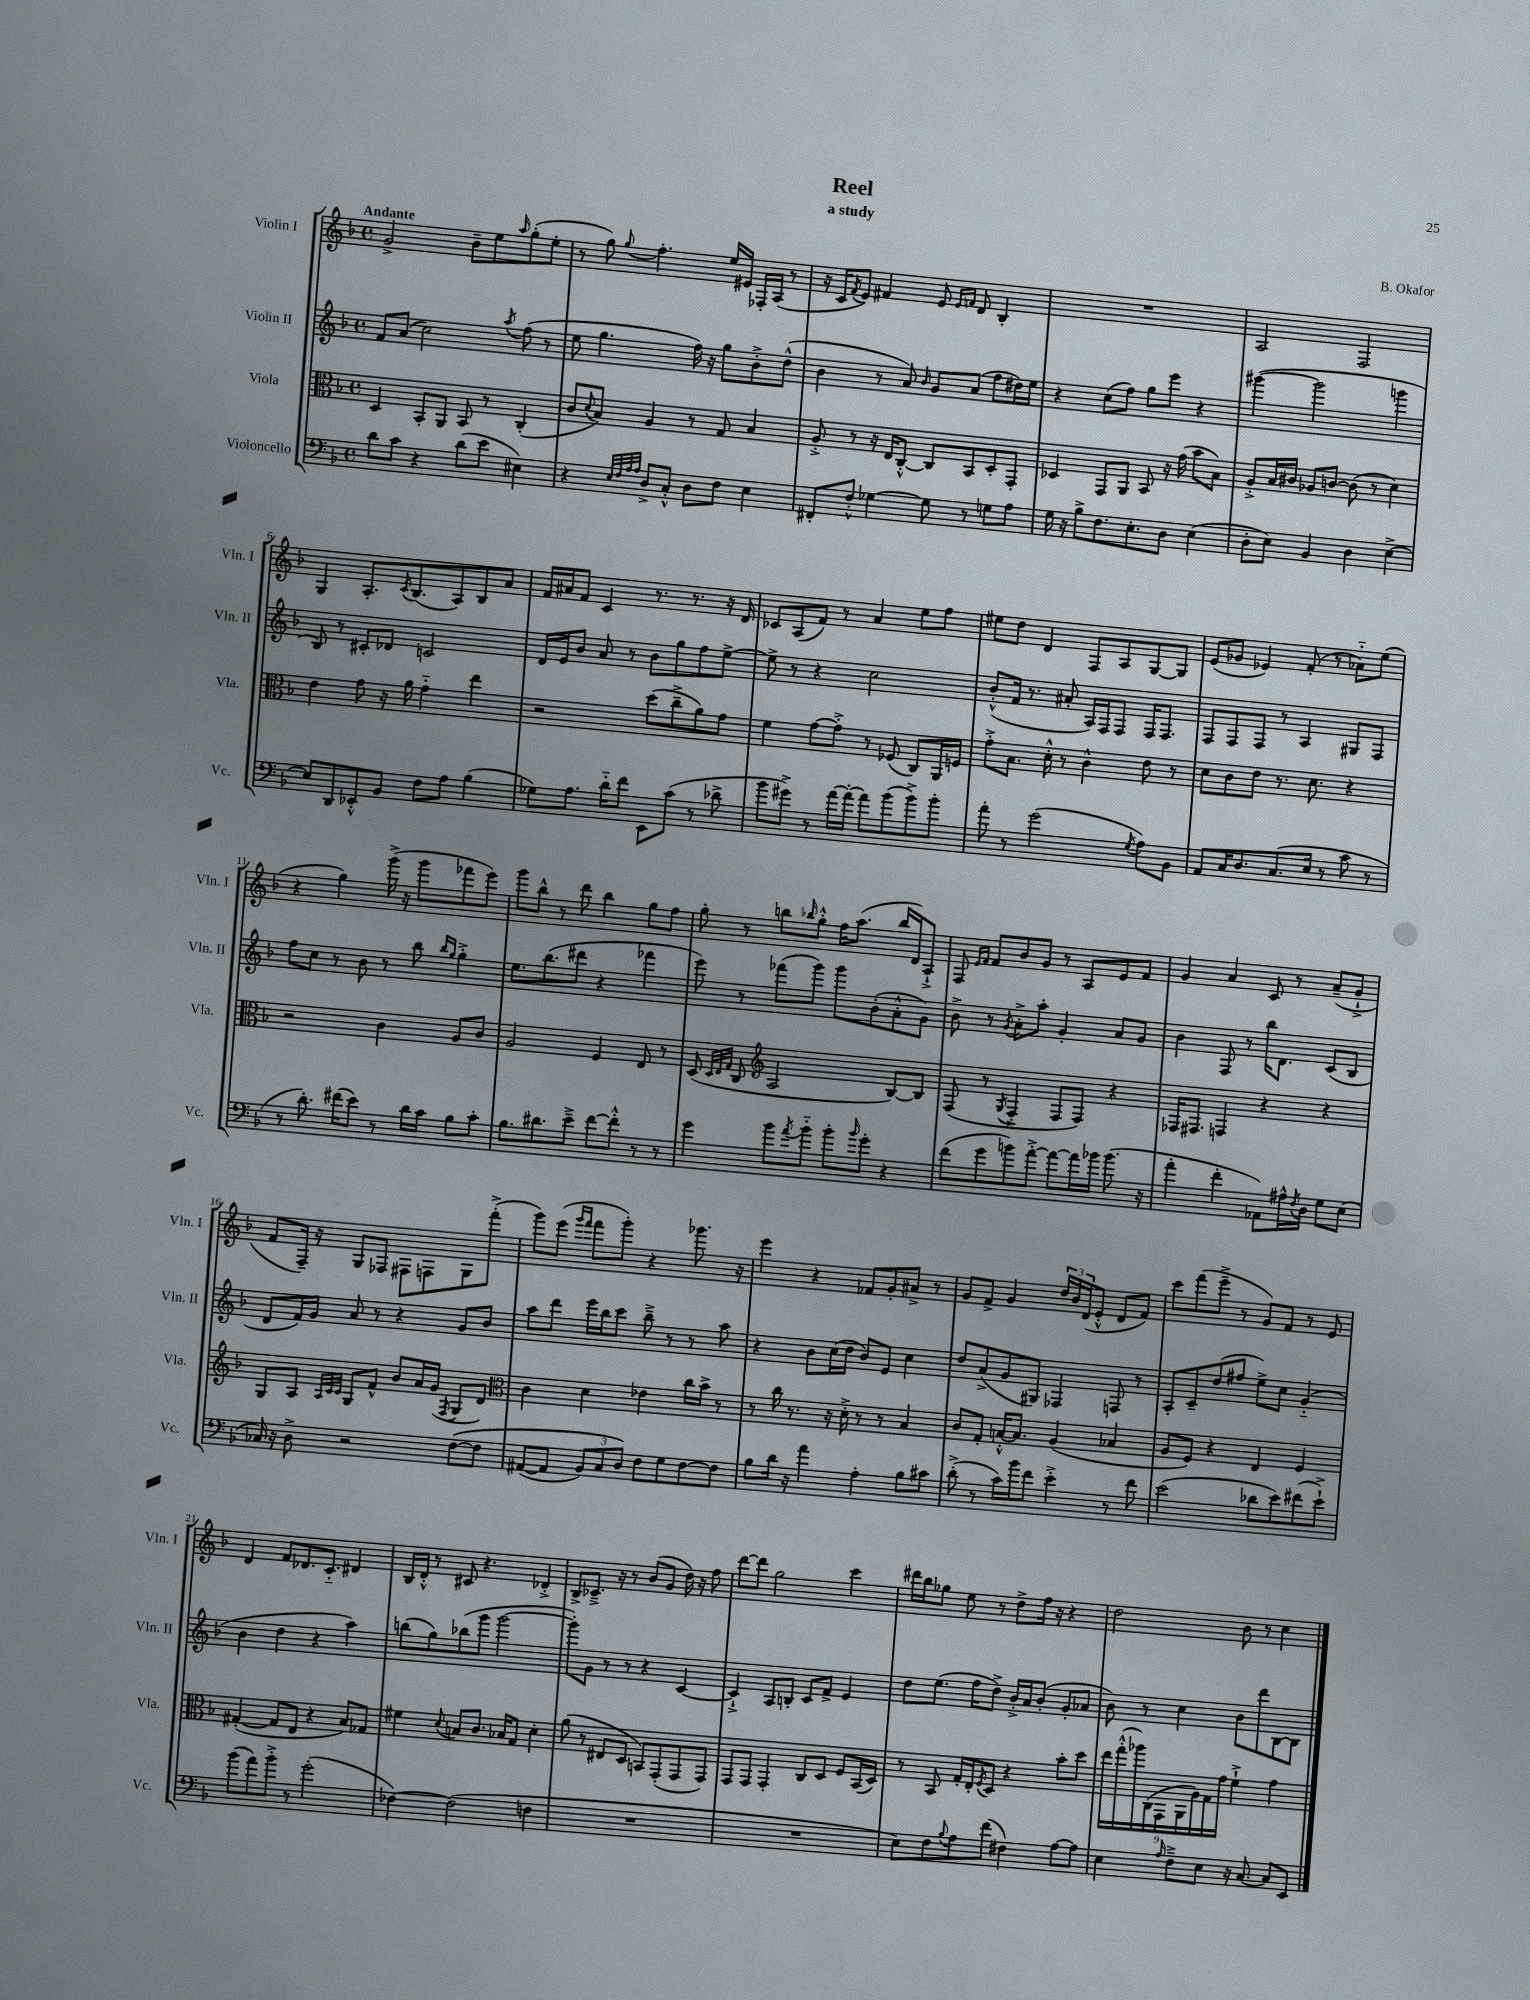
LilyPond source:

\header { title = "Reel" composer = "B. Okafor" subtitle = "a study" }
<<
\new StaffGroup <<
\new Staff = "s0" \with { instrumentName = "Violin I" shortInstrumentName = "Vln. I" } {
    \clef treble \key f \major \defaultTimeSignature \time 4/4 \tempo "Andante"
    g'2-> bes'8-- e''8 \grace { a''16 } g''8-.( e''8-. |
    r8 g''8) \appoggiatura { g''8 } f''4.-. e''16 eis'16 fes16-. a16( r8 |
    r16 c'16 \acciaccatura { f'8 } e'8) fis'4 e'8 \grace { e'16 f'16 } d'8 bes4-. |
    R1 |
    a2 f2 |
    g4 a8.-. \acciaccatura { c'8 } bes8.( a8) bes8 a'8 |
    f'16 ais'16 f'8 c'4 r8. r8. r16 d'16 |
    ces'8 a8( f'8) r8 a'4 e''8 f''8 |
    eis''8 d''8 d'4 f8 a8 g8~ g8 |
    e'8( ges'8 ees'4) f'8-.( r8 aes'8-_) e''8( |
    r4 g''4) g'''16->( r16 g'''8 fes'''8 e'''8) |
    g'''8 bes''8-^ r8 d'''8 bes''4 g''8 f''8 |
    g''8-. r8 b''8 \grace { bes''16 } g''8-.-^ f''16 a''8.( bes''16 d'16) a8-!-> |
    f8 \grace { e'16 f'16 } f'8 bes'8 g'8 r8 a8 e'8 f'8 |
    g'4 a'4 c'8 r8 a'8--( g'8-!-> |
    f'8 f16--) r16 g8 fes8 fis8 f8 g8 f'''8-.->( |
    g'''8) e'''8( \grace { g'''16 f'''16 } f'''8 g'''8-.) r4 ges'''8. r16 |
    e'''4 r4 fes'8 g'8-. ais'8-> r8 |
    g'8 f'8-> g'4 \tuplet 3/2 { d''16 bes'16 d'16( } e'8-.-^ d'8 f'8) |
    c'''8 f'''8( e'''8---> r8 g'8) f'8 r8 e'8 |
    d'4 f'8 des'8. c'8.-_ dis'4 |
    bes16 d'16-.-^ r8 cis'8 r4. des'4-.-> |
    bes8-> ces'8.---> r16 r8 bes'8( g'8 d''16) r16 f''8 |
    d'''8~ d'''8 g''2 c'''4 |
    dis'''16 bes''16 ges''8 e''8 r8 d''8-> f''16 r16 r4 |
    d''2 bes'8 r8 c''4 \bar "|." |
}
\new Staff = "s1" \with { instrumentName = "Violin II" shortInstrumentName = "Vln. II" } {
    \clef treble \key f \major \defaultTimeSignature \time 4/4
    f'8 a'8( c''2) \acciaccatura { a''8 } f''8( r8 |
    e''8 g''4. f''16) r16 g''8 bes'8-.-> d''8-^( |
    bes'4 r8 a'8) \grace { bes'16 } g'8 a'8( f''8 dis''16) e''16 |
    r4 c''8( f''8) g''8 e'''8 r4 |
    gis'''4~( gis'''2 g'''4 |
    bes8) r8 cis'8-. des'8 c'2 |
    d'16 e'16 bes'8 a'8 r8 bes'8 g''8 f''8 e''8~-> |
    e''8-> r8 r4 c''2 |
    bes'8-.-^( f'16 r8. ais'8-. a16) f16 f8 f16 f8. |
    f8 f8 f8 r8 a4 gis8 f8 |
    f''8 c''8 r8 bes'8 r8 bes''8 \grace { bes''16 g''16 } g''4-.-> |
    e''8. bes''8.( dis'''8 r4 fes'''4 |
    e'''8) r8 fes'''8( g'''8) g'''8 bes'8-.( a'8-.-^ g'8) |
    bes'8-> r8 \acciaccatura { g'8 } a'8-.-> a''8-. g'4-. a'8 g'8 |
    bes'4 f8 r8 bes''16 d'8. c'8( bes8 |
    d'8 f'16) g'16 a'8 r8 r4 g'8 bes'8 |
    a''8 d'''8 e'''16 bes''16 c'''8 bes''8---> r8 r8 a''8 |
    r4 bes'8 c''16( d''16 bes'8) e'8 c''4 |
    d''8 a'8->( g'8 gis8) fes4 f8 r8 |
    a8-. c'8-- d''8( fis''8 e''8->) c''8 g'4-_( |
    bes'4 d''4 r4 a''4) |
    b''8( g''8) bes''8( g'''8 g'''2~ |
    g'''8-.) g'8 r8 r8 r4 c'4~ |
    c'4-!-> a8 b8-. c'8 f'8-> e'4 |
    d''8 e''8.( f''16 d''8->) bes'16-.-> a'16 bes'8-.( g'8-. aes'8 |
    bes'8) r8 c''4 bes'8 d'''8 bes8~ bes8 \bar "|." |
}
\new Staff = "s2" \with { instrumentName = "Viola" shortInstrumentName = "Vla." } {
    \clef alto \key f \major \defaultTimeSignature \time 4/4
    d4 bes,8-. a,8 bes,8 r8 c4-.( |
    c'8 \appoggiatura { d'8 } bes8) a4 r8 g8 bes4 |
    a8-.-> r8 r16 e16 c8~-.-^ c8 bes,8 d8-. g,8-. |
    des4 g,8 a,8 bes,8 r16 g'16( bes'8 bes8) |
    a8-.-> bes16 cis'16 aes8 c'8~ c'8( r8 d'4) |
    e'4 g'8 r16 a'16 g'4-_ e''4 |
    r2 d''8( c''8---> a'8) g'8 |
    f'4 g'8~ g'8-.-> r8 fes8( c8) a,16 f16 |
    g'8-.-> bes8. d'16-.-^ r8 c'4-^ e'8 r8 |
    d'8 c'8 e'8 r8. d'8. r4 |
    r2 c'4 a8 c'8 |
    a2 f4 e8 r8 |
    d8( \grace { d32 e32 g32 } c8 \clef treble a2 bes8~) bes8 |
    f8( r8 \acciaccatura { g8 } f4-.-> f8 f8) r4 |
    fes16 fis8. f4 r4 r4 |
    g8 a8 \grace { a32 c'32 c'32 } g8 f'8-^ bes'8 a'16 g'16( \acciaccatura { f8 } g8 d'8) |
    \clef alto c'4 d'4 ees'4 c''16 bes'16-> r8 |
    r8 c''16 r8. r16 d'16-.-> r8 r8 bes4 |
    c'8 g8-. b16~-.-^ b8. a4( bes4 |
    a8 f8) r4 e4 f4 |
    gis4~-.( gis8 e8 r4 bes8) ges8 |
    fis'4 \appoggiatura { d'8 } b8 c'8. bes16 g8 d'4-. |
    a'8( r8 eis8 d8 b,8) g,8-.( g,8 g,8) |
    g,8 g,8 g,4-. c8 d8 f8 bes,16( d16) |
    r8 bes,8 g16-. e16-. \acciaccatura { f8 } d8 r4 bes'8-. d''8 |
    \tuplet 9/8 { e''16 g''16-.-^( aes''16) c16( g,16 a,16 a16) g16 g'16 } f'4-!-> g'4 \bar "|." |
}
\new Staff = "s3" \with { instrumentName = "Violoncello" shortInstrumentName = "Vc." } {
    \clef bass \key f \major \defaultTimeSignature \time 4/4
    d'8 c'8 r4 d'8( e'8 eis4) |
    r4 \grace { e32 f32 a32 a32 } d8-> c8-.-^ d8 f8 e4 |
    fis,8-. f8-.-^ ges4~ ges8 r8 g8 a8 |
    g16 r16 bes8-> f8. e8.-. d8 e4( |
    d8-. e8) bes,4 d4 e4~-> |
    e8 d,8 ees,8-.-^ bes,8 f8 a8 bes4( |
    ges8) a8. d'16-_ f'8 e,8 c'8( r8 des'8-> |
    bes'8 gis'8->) r8 a'16~ a'16~-. a'8 bes'8( bes'8->) bes'8-. |
    a'8-. r8 g'2( \acciaccatura { g8 } a8) bes,8 |
    a,8 c16 d8. c8.( e16 r8 c'8 r8 |
    r8 d'8.-.) fis'16( e'8) r8 d'16 c'16 bes8 c'8-. |
    bes8. dis'8. e'8---> f'8~ f'8-.-^ r8 r8 |
    g'4 bes'8 \acciaccatura { a'8 } bes'8-_ bes'8-. \grace { bes'16 } g'8-. r4 |
    f'8( g'8 b'8) a'8~-.-> a'8~ a'16 bes'16 bes'8.( r16 |
    a'4-. f'4-. aes,8) ais16-^ \acciaccatura { f8 } d16 g8 e8( |
    ces16) r16 d8-> r2 f8~\( f8 |
    ais,8~( ais,8 \tuplet 3/2 { bes,8) c8 d8\) } f8 g8 f8~ f8 |
    bes8 d'16 r16 a'4 a4-. bes8 cis'8 |
    d'8-.->( r8 c'16) bes'16 f'8 e'4-.-> r8 f'8 |
    e'2( des'8 e'8) fis'8( e'8-!->) |
    bes'8( a'8) bes'8-.-> r8 g'2-.( |
    fes4~) fes2( f4 |
    R1 |
    R1 |
    e8) f8 \appoggiatura { bes8 } a8 f'8( fis4) a8~ a8 |
    e4 \grace { a16 } f8---> e8 r16 c8.~ c8 e,8 \bar "|." |
}
>>
>>
